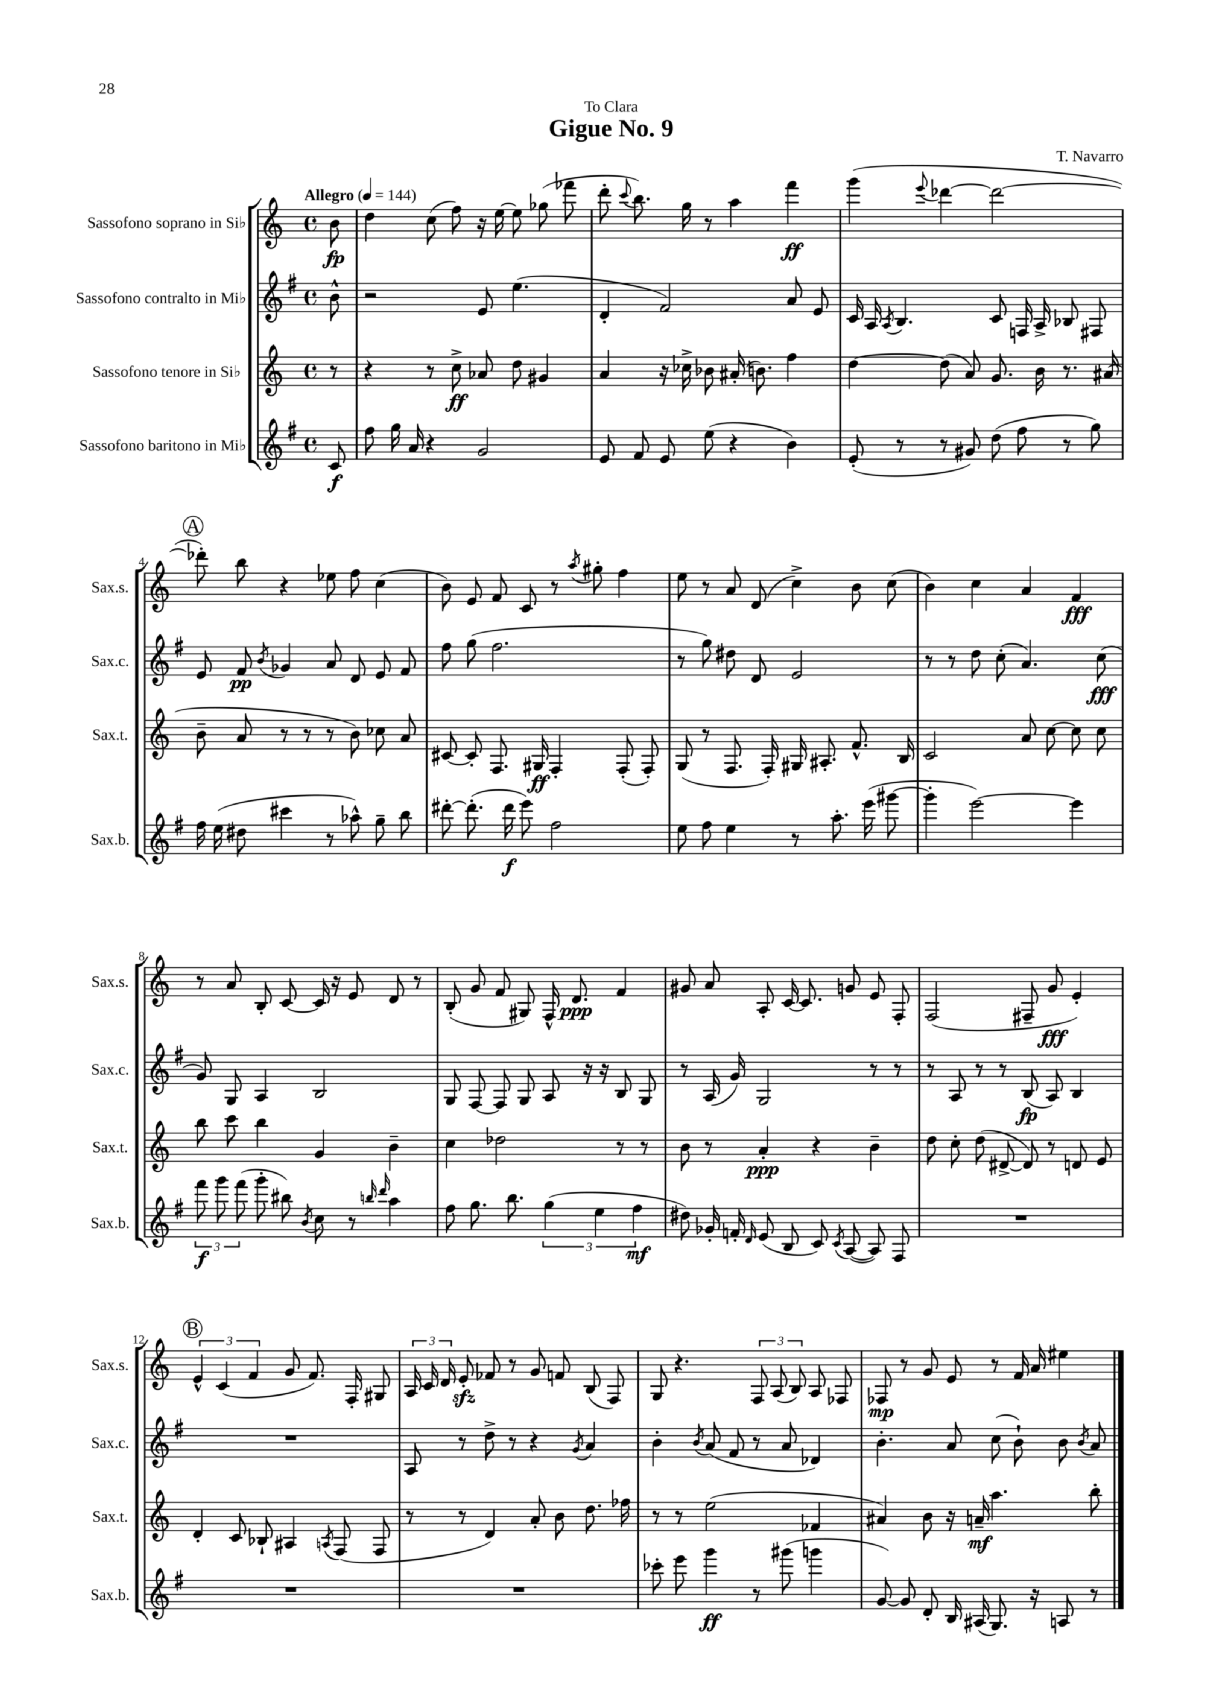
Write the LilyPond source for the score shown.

\header { title = "Gigue No. 9" composer = "T. Navarro" dedication = "To Clara" }
<<
\new StaffGroup <<
\new Staff = "s0" \with { instrumentName = "Sassofono soprano in Sib" shortInstrumentName = "Sax.s." } {
    \clef treble \key c \major \defaultTimeSignature \time 4/4 \partial 8 \tempo "Allegro" 4 = 144
    \autoBeamOff b'8\fp |
    d''4 c''8( f''8) r16 e''16~ e''8 ges''8( fes'''8 |
    d'''8-. \appoggiatura { c'''8 } b''8.) g''16 r8 a''4 f'''4\ff |
    g'''4( \appoggiatura { e'''8 } des'''4~ des'''2~ |
    \mark \markup { \circle "A" } des'''8-.) b''8 r4 ees''8 f''8 c''4( |
    b'8) e'8 f'8 c'8 r8 \acciaccatura { a''8 } gis''8-. f''4 |
    e''8 r8 a'8 d'8( c''4->) b'8 c''8( |
    b'4) c''4 a'4 f'4\fff |
    r8 a'8 b8-. c'8~ c'16 r16 e'8 d'8 r8 |
    b8-.( g'8 f'8 gis8) f16-^ d'8.\ppp f'4 |
    gis'8 a'8 a8-. c'16~ c'8. g'8 e'8 f8-. |
    f2( fis8-- g'8\fff e'4-.) |
    \mark \markup { \circle "B" } \tuplet 3/2 { e'4-^ c'4( f'4 } g'8 f'8.) f16-. gis8 |
    \tuplet 3/2 { a16 c'16 d'16 } e'8-.\sfz fes'8 r8 g'8 f'8 b8( f8) |
    g8 r4. \tuplet 3/2 { f8 a8( b8) } a8 fes8 |
    fes8\mp r8 g'8 e'8 r8 f'16 a'16 eis''4 \bar "|." |
}
\new Staff = "s1" \with { instrumentName = "Sassofono contralto in Mib" shortInstrumentName = "Sax.c." } {
    \clef treble \key g \major \defaultTimeSignature \time 4/4 \partial 8
    \autoBeamOff b'8-^ |
    r2 e'8 e''4.( |
    d'4-. fis'2) a'8 e'8 |
    c'16 a16 \acciaccatura { a8 } b4. c'8 f16 a16-> bes8 fis8 |
    \mark \markup { \circle "A" } e'8 fis'8\pp \acciaccatura { b'8 } ges'4 a'8 d'8 e'8 fis'8 |
    fis''8 g''8( fis''2. |
    r8 g''8) dis''8 d'8 e'2 |
    r8 r8 d''8 c''8-.( a'4.) c''8\fff( |
    g'8) g8 a4 b2 |
    g8 fis8~ fis8 g8 a8 r16 r16 b8 g8 |
    r8 a16( g'16) g2 r8 r8 |
    r8 a8 r8 r8 b8\fp( a8) b4 |
    \mark \markup { \circle "B" } R1 |
    a8 r8 d''8-> r8 r4 \acciaccatura { g'8 } a'4 |
    b'4-. \acciaccatura { b'8 } a'8( fis'8 r8 a'8 des'4) |
    b'4.-. a'8 c''8( b'8-!) b'8 \acciaccatura { b'8 } a'8 \bar "|." |
}
\new Staff = "s2" \with { instrumentName = "Sassofono tenore in Sib" shortInstrumentName = "Sax.t." } {
    \clef treble \key c \major \defaultTimeSignature \time 4/4 \partial 8
    \autoBeamOff r8 |
    r4 r8 c''8->\ff aes'8 d''8 gis'4 |
    a'4 r16 ces''16-> bes'8 ais'16-.( b'8.) f''4 |
    d''4~ d''8( a'8) g'8. b'16 r8. ais'16( |
    \mark \markup { \circle "A" } b'8-- a'8 r8 r8 r8 b'8) ces''8 a'8 |
    cis'8~ cis'8-. f8. gis16\ff f4-. f8-.( f8-.) |
    g8( r8 f8. f16-.) gis16 ais8.-. f'8.-^ b16 |
    c'2 a'8 c''8~ c''8 c''8 |
    b''8 c'''8 b''4 g'4 b'4-- |
    c''4 des''2 r8 r8 |
    b'8 r8 a'4-.\ppp r4 b'4-- |
    d''8 c''8-. d''8( dis'8~-> dis'8) r8 d'8 e'8 |
    \mark \markup { \circle "B" } d'4-. c'8 bes8-! ais4 \acciaccatura { a8 } f8( f8 |
    r8 r8 d'4) a'8-. b'8 d''8. fes''16 |
    r8 r8 e''2( fes'4 |
    ais'4) b'8 r16 a'16--\mf a''4. b''8-. \bar "|." |
}
\new Staff = "s3" \with { instrumentName = "Sassofono baritono in Mib" shortInstrumentName = "Sax.b." } {
    \clef treble \key g \major \defaultTimeSignature \time 4/4 \partial 8
    \autoBeamOff c'8\f |
    fis''8 g''16 a'16 r4 g'2 |
    e'8 fis'8 e'8 e''8( r4 b'4) |
    e'8-.( r8 r8 gis'8) d''8( fis''8 r8 g''8) |
    \mark \markup { \circle "A" } fis''16 e''16( dis''8 cis'''4 r8 aes''8-^) g''8-- b''8 |
    dis'''8~-. dis'''8.-.( dis'''16\f e'''8) fis''2 |
    e''8 fis''8 e''4 r8 a''8.-. e'''16( gis'''8~ |
    gis'''4-. e'''2~) e'''4 |
    \tuplet 3/2 { fis'''8\f g'''8 fis'''8( } g'''8-. bis''8) \acciaccatura { b'8 } c''8 r8 \grace { b''16 d'''16 } a''4 |
    fis''8 g''8. b''8. \tuplet 3/2 { g''4( e''4 fis''4\mf } |
    dis''8) ges'16-. f'16-. \grace { d'16 } e'8( b8 c'8) \acciaccatura { c'8 } a8~( a8) fis8 |
    R1 |
    \mark \markup { \circle "B" } R1 |
    R1 |
    ces'''8-. e'''8 g'''4\ff r8 gis'''8( g'''4 |
    g'8~) g'8 d'8-. b16 ais16( g8.) r16 a8 r8 \bar "|." |
}
>>
>>
